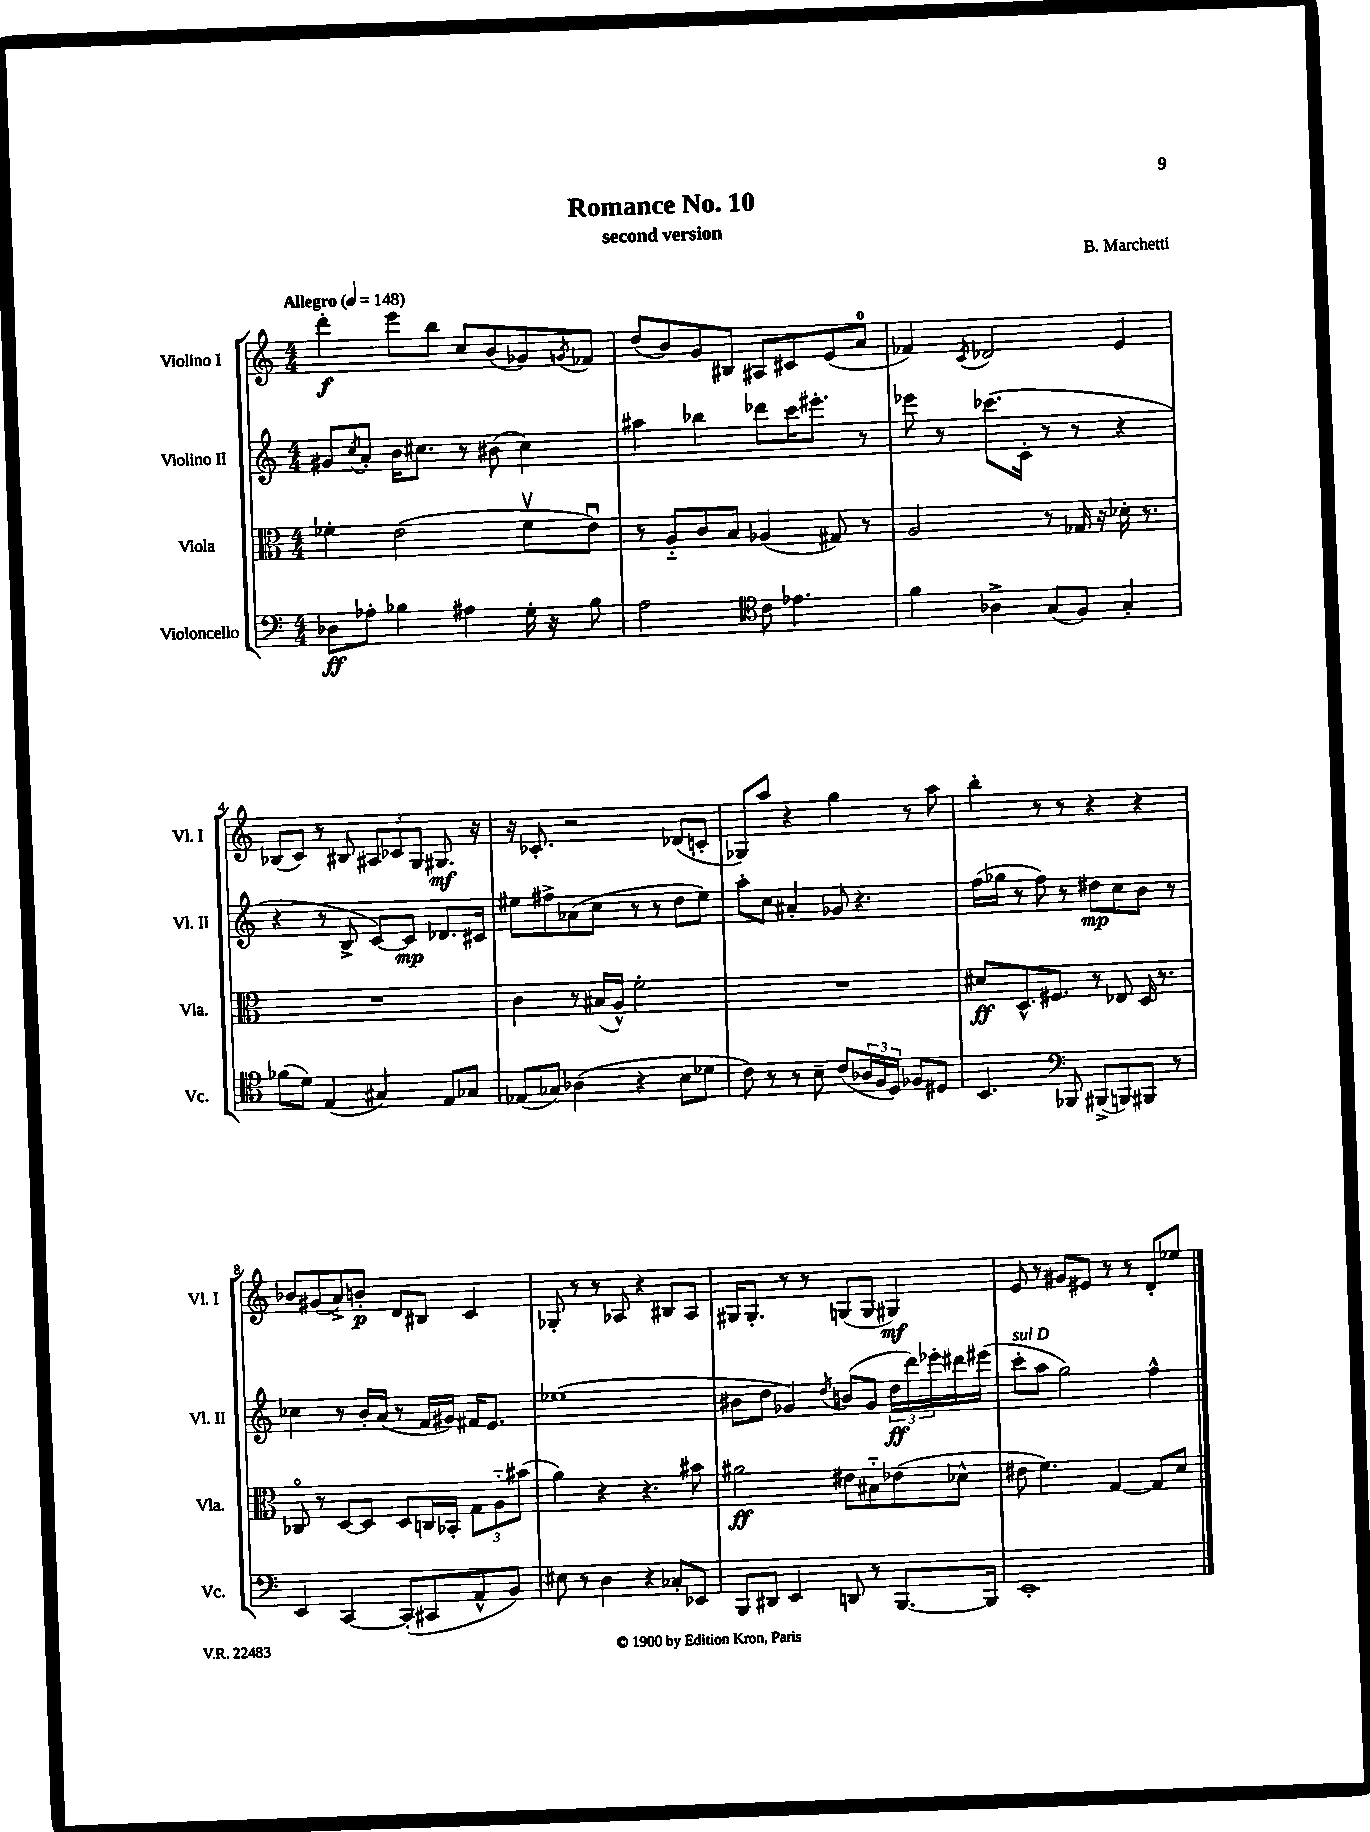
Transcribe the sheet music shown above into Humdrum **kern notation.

**kern	**kern	**kern	**kern
*staff4	*staff3	*staff2	*staff1
*clefF4	*clefC3	*clefG2	*clefG2
*k[]	*k[]	*k[]	*k[]
*M4/4	*M4/4	*M4/4	*M4/4
*MM148	*MM148	*MM148	*MM148
8D-	4f-'	8g#	4ddd'
.	.	8qcc	.
8A-'	.	8a'	.
4B-	(2e	16b	8eee
.	.	8.cc#	.
.	.	.	8bb
4A#	.	8r	8cc
.	.	(8b#	(8b
16G'	8f-v	4cc#)	8g-)
16r	.	.	.
.	.	.	8qg
8B-	8eu)	.	8f-
=	=	=	=
2A	8r	4aa#	(8dd
.	8A'~	.	8b)
.	8c	4bb-	8g
.	8B	.	8B#
*clefC4	*	*	*
8c	(4A-	8ddd-	8A#
4.e-	.	16ccc	8c#
.	.	8.eee#'	.
.	8G#)	.	(8e
.	8r	8r	8a
=	=	=	=
4f	2A	8eee-	4f-)
.	.	8r	.
.	.	.	8qc
4A-^	.	(8.ccc-	2d-
.	.	16c'	.
(8G	8r	8r	.
8F)	16G-	8r	.
.	16r	.	.
4G'	16d-'	4r	4e
.	8.r	.	.
=	=	=	=
(8f-	1r	4r	(8B-
8d)	.	.	8c)
(4E	.	8r	8r
.	.	8B^	8B#
4G#)	.	[8c)	12A#
.	.	.	12c-
.	.	8c]	.
.	.	.	12G
8E	.	8.d-	8.G#
8G-	.	.	.
.	.	16c#	16r
=	=	=	=
(8E-	4c	8ee#	16r
.	.	.	8.c-'
8G-)	.	8ff#^	.
(4A-	8r	(8a-	2r
.	(16B#	8cc	.
.	16A^^)	.	.
4r	2f'	8r	.
.	.	8r	.
8B	.	8dd	(8d-
8d-	.	8ee#)	8c'
=	=	=	=
8c)	1r	8aa'	8G-)
8r	.	8cc	8aa
8r	.	4a#'	4r
8B~	.	.	.
(8c	.	8g-	4gg
24A-	.	4.r	.
24F	.	.	.
24D)	.	.	.
8F-	.	.	8r
8D#	.	.	8aa
=	=	=	=
4.BB	8d#	(16ff	4bb'
.	.	16gg-	.
.	8.D^^	8r	.
.	.	8ff)	8r
.	8.F#	.	.
*clefF4	*	*	*
8BBB-	.	8r	8r
(8BBB#^	8r	8dd#	4r
8BBB)	8E-	8cc	.
8BBB#	16D	8b	4r
.	8.r	.	.
8r	.	8r	.
=	=	=	=
4EE	8C-o	4cc-	8b-
.	8r	.	(8g#
[4CC	[8D	8r	8a^)
.	8D]	16b'	8b'
.	.	(16a	.
(8CC']	8D	8r	8d
8CC#	16C	16f	8B#
.	16BB-'	16g#)	.
8AA^^	12G	16f#	4c
.	.	8.e	.
.	12A'~	.	.
8BB)	.	.	.
.	(12b#	.	.
=	=	=	=
8E#	4a)	(1ee-	8G-'
8r	.	.	8r
4D	4r	.	8r
.	.	.	8A-
4r	4.r	.	4r
8C-'	.	.	8B#
8EE-	8b#	.	8A-
=	=	=	=
8BBB	2a#	8b#	16G#
.	.	.	8.G#'
8DD#	.	8dd	.
4EE	.	4g-)	8r
.	.	.	8r
.	.	8qdd	.
8DD	8e#	(8b	(8G
8r	8B#'~	8g-	8G
[8.BBB	(8e-	24dd	4G#)
.	.	24ddd)	.
.	.	24eee-'	.
.	8d-^^	16ddd#	.
16BBB]	.	(16eee#	.
=	=	=	=
1EE'	8e#	8ccc'	8e
.	4.f)	8aa	8r
.	.	2gg)	8g#
.	.	.	8e#
.	[4G	.	8r
.	.	.	8r
.	8G]	4ff^^	8d'
.	8d	.	8ee-
==	==	==	==
*-	*-	*-	*-
